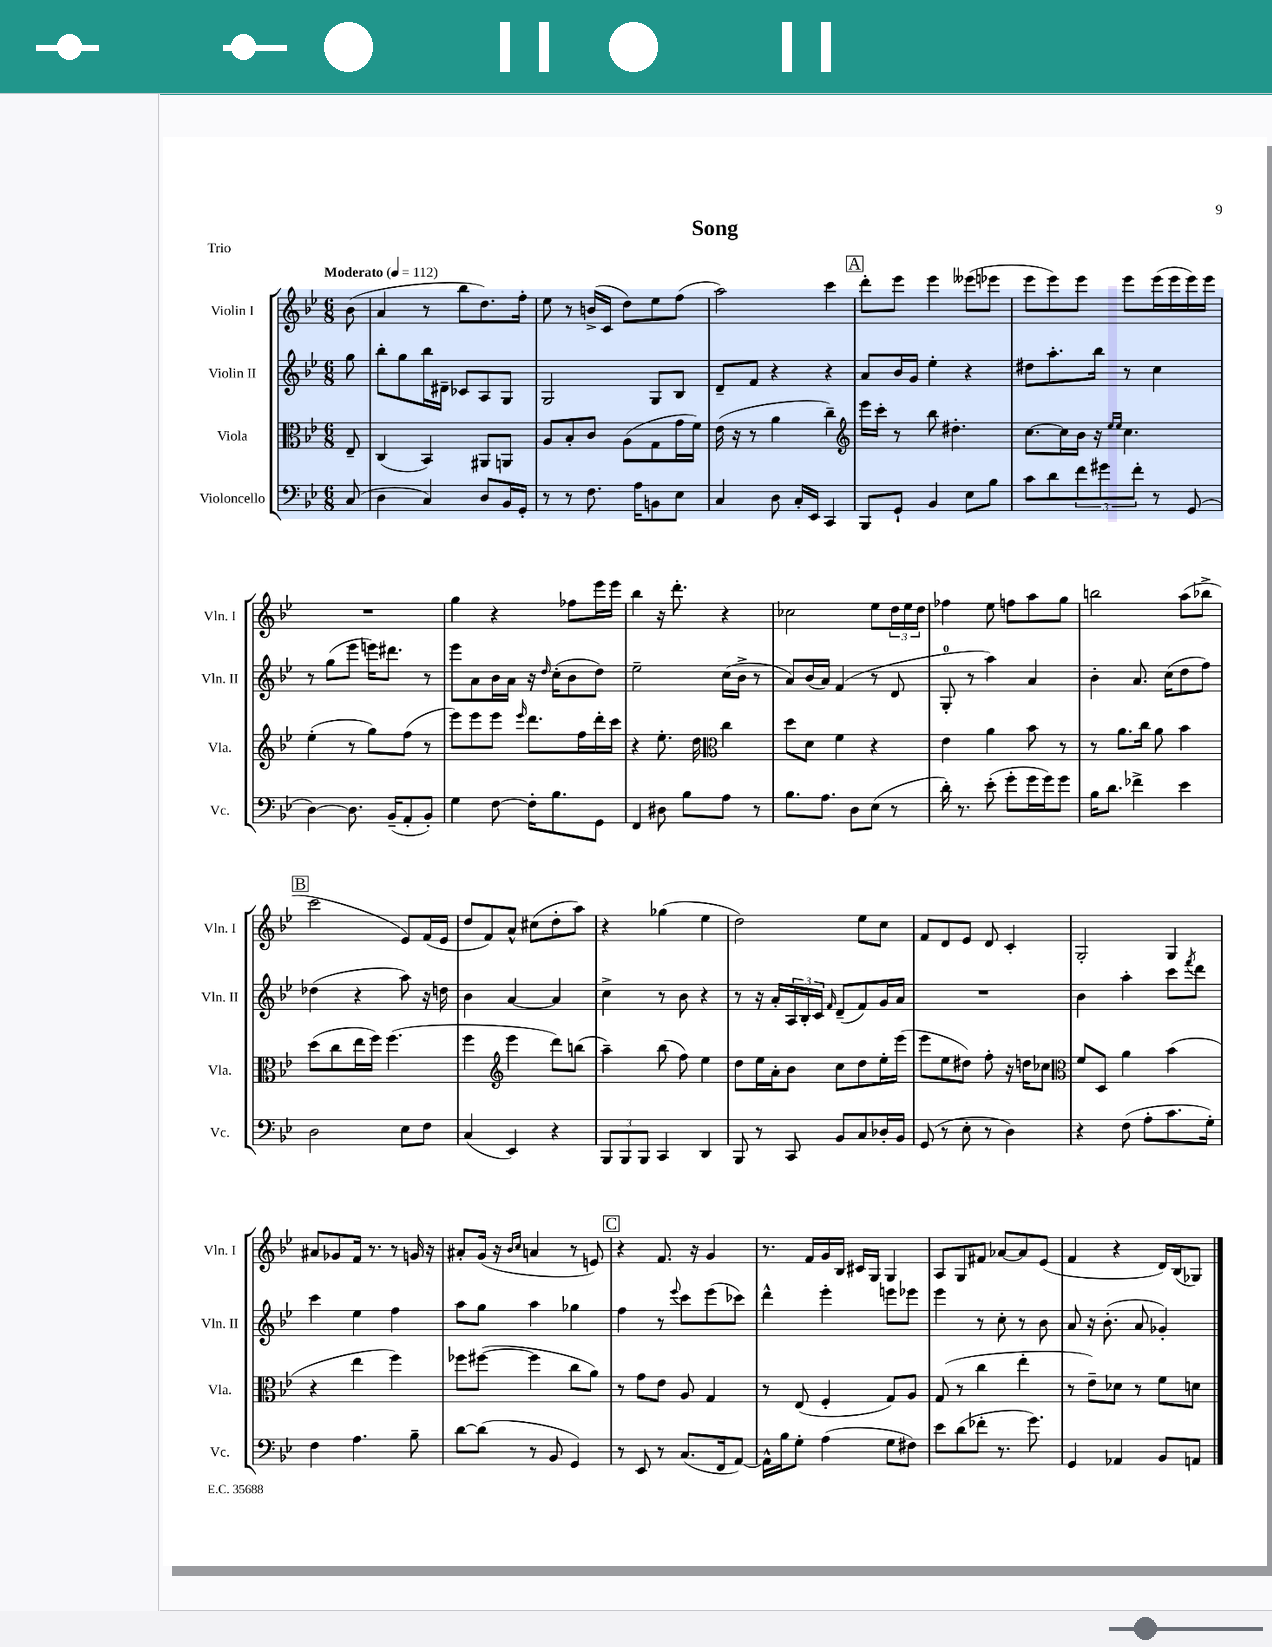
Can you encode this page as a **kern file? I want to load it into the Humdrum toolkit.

**kern	**kern	**kern	**kern
*staff4	*staff3	*staff2	*staff1
*clefF4	*clefC3	*clefG2	*clefG2
*k[b-e-]	*k[b-e-]	*k[b-e-]	*k[b-e-]
*M6/8	*M6/8	*M6/8	*M6/8
*MM112	*MM112	*MM112	*MM112
(8C	8E-~	8gg	(8b-
=	=	=	=
4D	(4C	8bb-'	4a
.	.	8gg	.
4C)	4BB-)	16bb-	8r
.	.	16d#~	.
.	.	8c-	8bb-
8D	8AA#	8A	8.dd)
16BB-	8AA	8G	.
16GG'	.	.	16ff'
=	=	=	=
8r	8A	2G	8ee-
8r	8B-'	.	8r
8.F	8c	.	(16b^
.	.	.	16c
.	(8A	.	8dd)
16A	.	.	.
8BB	8G	8G	8ee-
8E-	16g	8B-	(8ff
.	16f)	.	.
=	=	=	=
4C	(16e-	8d~	2aa)
.	16r	.	.
.	8r	8f	.
8D	4a	4r	.
16C'	.	.	.
16EE-	.	.	.
4CC	4cc~)	4r	4ccc
=	=	=	=
*	*clefG2	*	*
8BBB-	16eee-	8a	8ddd'
.	16ccc'	.	.
8GG`	8r	16b-	8eee-
.	.	16g	.
4BB-	8bb-	4ee-'	4eee-
.	4.dd#'	.	.
8E-	.	4r	(8eee--
8B-	.	.	8eee-
=	=	=	=
8c	[8.cc	8dd#	8eee-
8d	.	8.aa'	8eee-)
.	16cc]	.	.
12f	16b-	.	8eee-
.	16r	16bb-	.
12g#	.	.	.
.	16qqee-	.	.
.	16qqee-	.	.
.	4.cc	8r	8eee-
12f'	.	.	.
8r	.	4cc	(16eee-
.	.	.	16eee-
(8GG	.	.	16eee-)
.	.	.	16eee-
=	=	=	=
[4D)	(4ee-'	8r	2.r
.	.	(8gg	.
8.D]	8r	8eee-	.
.	8gg)	16eee)	.
(16BB-~	.	8.ddd#	.
8AA'	(8ff	.	.
8BB-')	8r	8r	.
=	=	=	=
4G	8eee-)	8eee-	4gg
.	8eee-	8a	.
[8F	8eee-	16b-	4r
.	.	16a	.
.	16qqeee-	.	.
16F']	8.ddd	16r	.
.	.	16qqdd	.
8.B-	.	(16cc'	.
.	.	8b-	8ff-
.	16ff	.	.
8GG	16ddd'	8dd)	16eee-
.	16ccc	.	16eee-
=	=	=	=
4FF	4r	2ee-~	4bb-
8D#	8.ee-'	.	16r
.	.	.	8.ddd'
8B-	.	.	.
.	16dd	.	.
*	*clefC3	*	*
8A	4cc	(16cc	4r
.	.	16b-^	.
8r	.	8r	.
=	=	=	=
8.B-	8dd	8a)	2cc-
.	8d	(16b-	.
8.A	.	16a)	.
.	4f	(4f	.
8D	.	.	.
(8E-	4r	8r	8ee-
8r	.	8d	24dd
.	.	.	24ee-
.	.	.	24dd
=	=	=	=
16d')	4e-	8G'	4ff-
8.r	.	.	.
.	.	8r	.
(8e-'	4a	4aa)	8ee-
8g'	.	.	8ff
16g	8b-	4a	8aa
16g)	.	.	.
8g	8r	.	8gg
=	=	=	=
16B-	8r	4b-'	2bb
8.d	.	.	.
.	8.a	.	.
4f-^	.	8.a	.
.	16cc	.	.
.	8a	.	.
.	.	(16cc	.
4e-	4b-	8dd	(8aa
.	.	8ff)	8bb-^
=	=	=	=
2D	(8dd	(4dd-	2ccc
.	8cc	.	.
.	16ee-	4r	.
.	16ff)	.	.
.	(4.ff	.	.
8E-	.	8aa)	8e-)
8F	.	16r	(16f
.	.	16dd	16e-
=	=	=	=
(4C	4ff	4b-	8dd
.	.	.	8f)
*	*clefG2	*	*
4EE-)	4eee-	[4a	8a^^
.	.	.	(8cc#
4r	8ddd)	4a]	8dd'
.	(8bb	.	8aa)
=	=	=	=
12BBB-	4aa~)	4cc^	4r
12BBB-	.	.	.
12BBB-	.	.	.
4CC	(8bb-	8r	(4gg-
.	8ff)	8b-	.
4DD	4ee-	4r	4ee-
=	=	=	=
8BBB-	8dd	8r	2dd)
8r	16ee-	16r	.
.	16a'	16a'	.
8CC	8b-	24A	.
.	.	24B-'	.
.	.	24c	.
.	.	16qqf	.
8BB-	8cc	(8d~	.
8C	8dd	8f)	8ee-
16D-'	16ee-'	16g	8cc
16BB-	(16eee-	16a	.
=	=	=	=
(8GG	8eee-	2.r	8f
8r	8ee-	.	8d
8E-'	8dd#)	.	8e-
8r	8ff'	.	8d
4D)	16r	.	4c'
.	16dd	.	.
.	8cc-	.	.
=	=	=	=
*	*clefC3	*	*
4r	8f	4b-	2G'
.	8D	.	.
(8F	4a	4aa'	.
8A'	.	.	.
8.c	(4b-	8ccc	4G
.	.	8qfff	.
.	.	8ddd	.
16G')	.	.	.
=	=	=	=
4F	4r	4ccc	8a#
.	.	.	8g-
4.A	4ee-	4ee-	16f
.	.	.	8.r
.	4ff)	4ff	8r
8B-~	.	.	16g
.	.	.	16r
=	=	=	=
[8d	8ff-	8aa	8a#'
(8d]	([8ff#	8gg	(16g
.	.	.	16r
.	.	.	16qqb-
.	.	.	16qqcc
8r	4ff#]	4aa	4a
8BB-	.	.	.
4GG)	8cc	4gg-	8r
.	8a)	.	8e)
=	=	=	=
8r	8r	4ff	4r
8EE-	8g	.	.
8r	8e-	8r	8.f
.	.	8qqeee-	.
(8.C	8A	8ccc	.
.	.	.	16r
.	4G	(8eee-	4g
16FF	.	.	.
[8AA)	.	8ccc-)	.
=	=	=	=
16AA^^]	8r	4ddd^^	8.r
16B-	.	.	.
8G'	(8E-	.	.
.	.	.	16f
(4A	4F'	4eee-'	16g
.	.	.	16B-
.	.	.	16c#
.	.	.	16G
8G	8G)	8eee	4G
8F#)	8A	8eee-	.
=	=	=	=
8e-	(8G	4eee-	8A
(8d	8r	.	8G
8f-'	4cc	8r	8f#
8.r	.	8cc'	[8a-
.	4ee-'	8r	8a-]
8.g)	.	.	.
.	.	8b-	(8e-
=	=	=	=
4GG	8r	8a	4f
.	8e-~)	16r	.
.	.	(8.b-'	.
4AA-	8d-	.	4r
.	8r	8a	.
8BB-	8f	4g-')	16d)
.	.	.	(16B-
8AA	8d	.	8G-)
==	==	==	==
*-	*-	*-	*-
